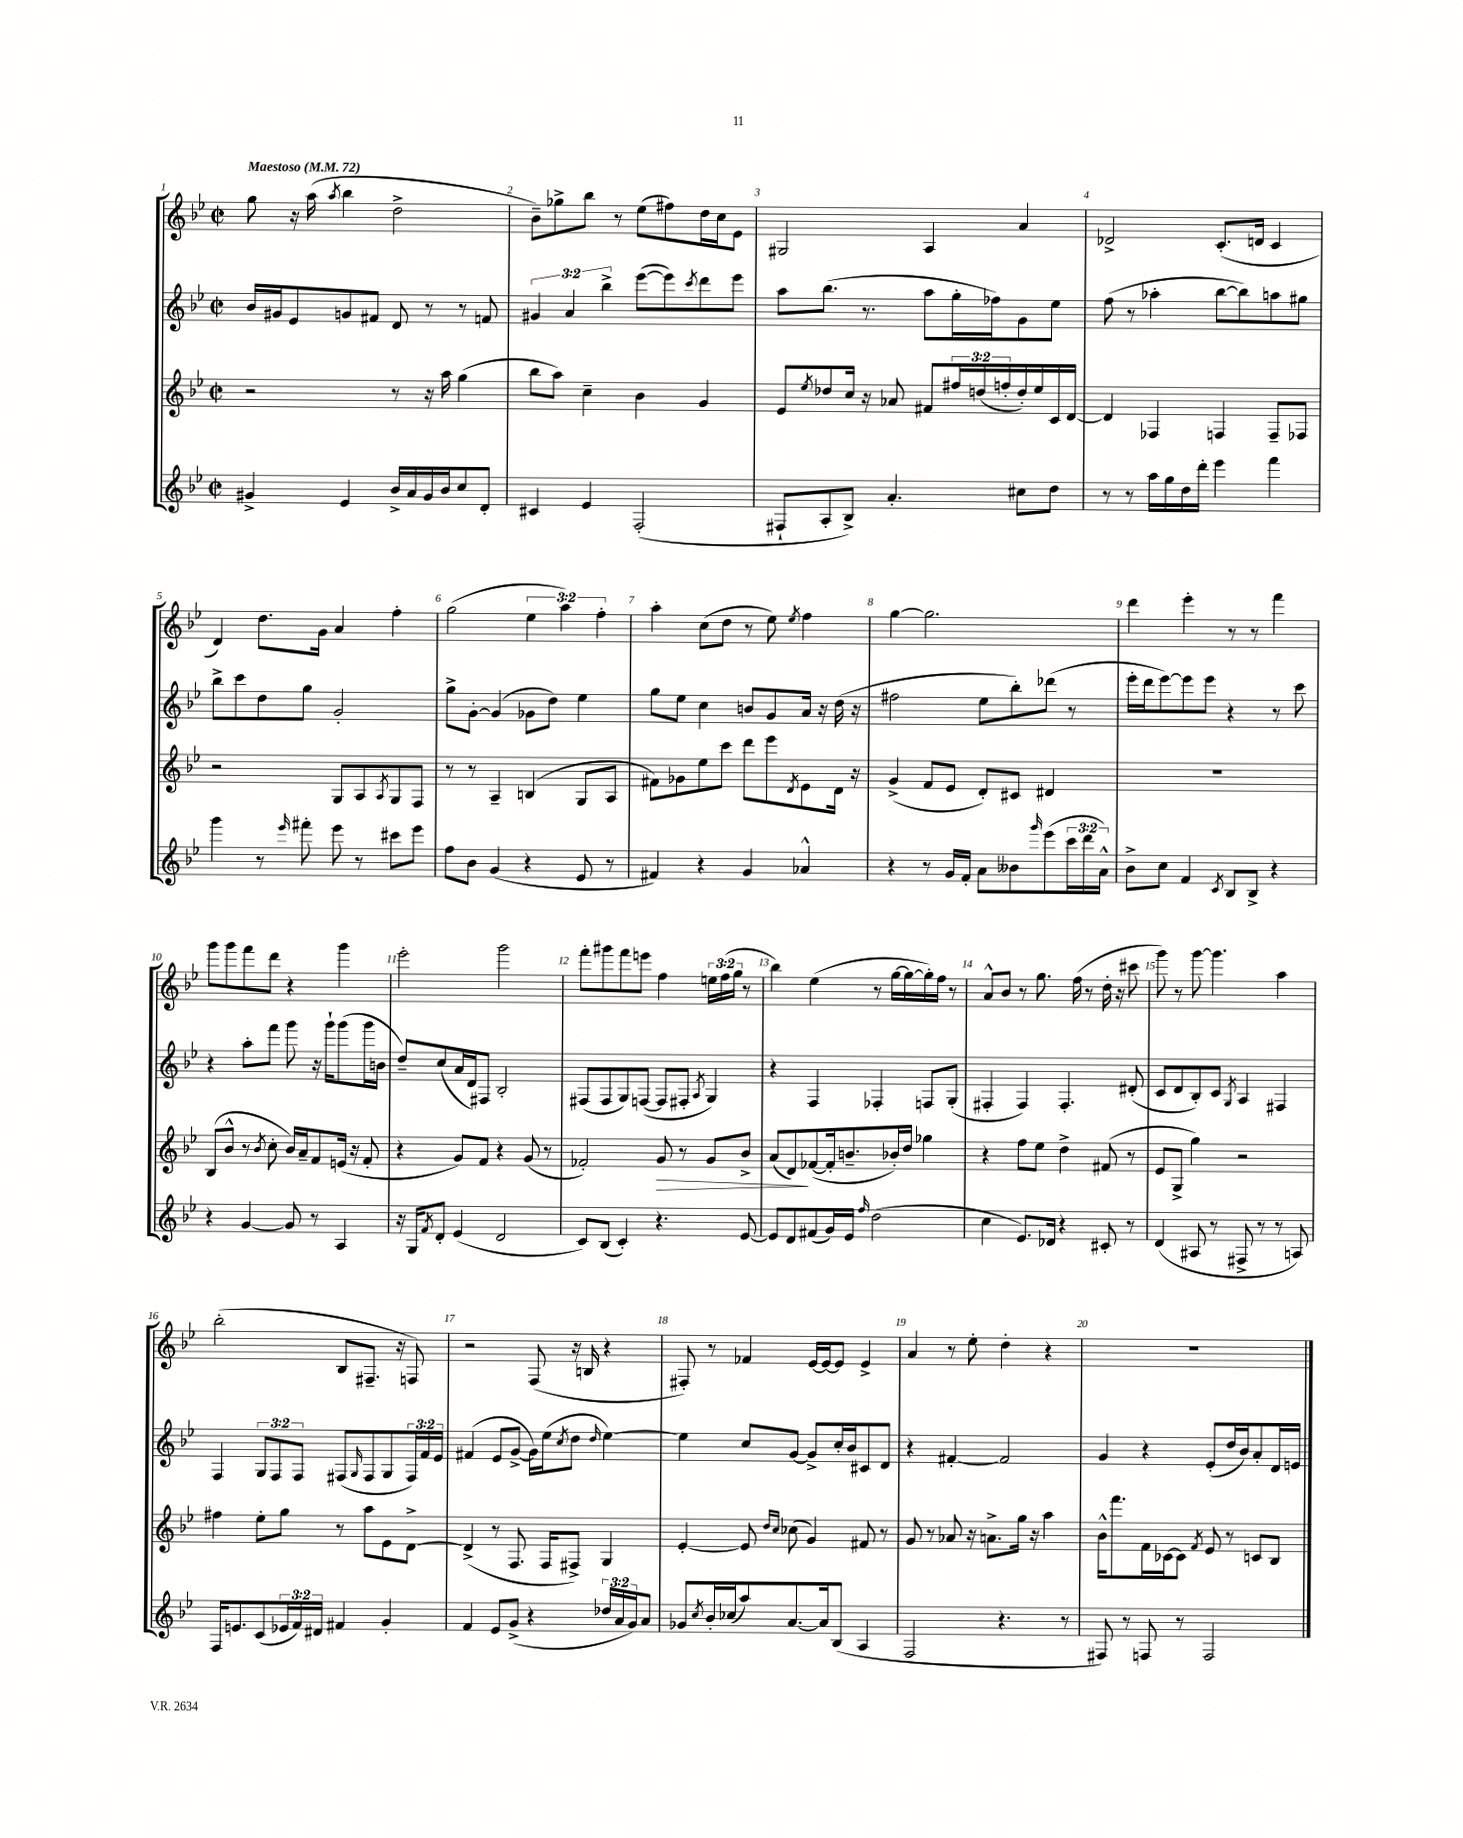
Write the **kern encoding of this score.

**kern	**kern	**dynam	**kern	**kern
*part4	*part3	*part3	*part2	*part1
*staff4	*staff3	*staff3	*staff2	*staff1
*clefG2	*clefG2	*	*clefG2	*clefG2
*k[b-e-]	*k[b-e-]	*	*k[b-e-]	*k[b-e-]
*M2/2	*M2/2	*	*M2/2	*M2/2
*met(c|)	*met(c|)	*	*met(c|)	*met(c|)
*MM72	*MM72	*	*MM72	*MM72
=1	=1	=1	=1	=1
!	!	!	!	!LO:TX:a:B:t=Maestoso
4g#X^/	2r	.	16b-/LL	8gg\
.	.	.	16g#X/J	.
.	.	.	8e-/	16r
.	.	.	.	(16aa\
.	.	.	.	8qaa/
4e-/	.	.	8gn/	4bb-\
.	.	.	8f#X/J	.
16b-^/LL	8r	.	8d/	2dd^\
16a/	.	.	.	.
16g#/	16r	.	8r	.
16b-/J	16aa\	.	.	.
8cc/	(4gg\	.	8r	.
8d'/J	.	.	8fn/	.
=2	=2	=2	=2	=2
4c#X/	8bb-\L	.	6g#X/	8b-~\L)
.	8aa\J)	.	.	8gg-X^\
.	.	.	6a/	.
4e-/	4cc~\	.	.	8bb-\J
.	.	.	6bb-^\	.
.	.	.	.	8r
(2F'/	4b-\	.	([8eee-\L	(8ee-\L
.	.	.	8eee-\])	8ff#X\)
.	.	.	8qccc/	.
.	4g/	.	8ddd\	16dd\L
.	.	.	.	16cc\J
.	.	.	8eee-\J	8e-\J
=3	=3	=3	=3	=3
8F#X`/L	8e-/L	.	8aa\L	2G#X/
.	8qee-/	.	.	.
8A'/	8dd-X/	.	(8.bb-\J	.
8B-^/J)	16cc/Jk	.	.	.
.	16r	.	8.r	.
4.a'/	8a-X/	.	.	.
.	8f#X/L	.	8aa\L	4A/
.	24ff#X/L	.	16gg'\L	.
.	(24ddn/	.	.	.
.	.	.	16ff-X\J)	.
.	24ffn'/	.	.	.
8cc#X\L	16dd'/)	.	8g\	4a/
.	16ee-/	.	.	.
8dd\J	16c/	.	8ee-\J	.
.	[16d/JJ	.	.	.
=4	=4	=4	=4	=4
8r	4d/]	.	(8ff\	2d-X^/
8r	.	.	8r	.
16aa\LL	4F-X/	.	4aa-X'\	.
16gg\	.	.	.	.
16dd\	.	.	.	.
16ddd'\JJ	.	.	.	.
4eee-\	4Fn/	.	[8bb-\L	(8.c'/L
.	.	.	8bb-\])	.
.	.	.	.	16dn/Jk
4fff\	8F~/L	.	8aan\	4c/
.	8F-X/J	.	8gg#X\J	.
!!LO:LB:g=z
=5	=5	=5	=5	=5
4ggg\	2r	.	8bb-^\L	4d/)
.	.	.	8ccc\	.
8r	.	.	8dd\	8.dd\L
16qqeee-/	.	.	.	.
8fff#X'\	.	.	8gg\J	.
.	.	.	.	16g\Jk
8eee-\	8G/L	.	2g'/	4a/
8r	8A/	.	.	.
.	8qA/	.	.	.
8ccc#X\L	8G/	.	.	4ff'\
8eee-\J	8F/J	.	.	.
=6	=6	=6	=6	=6
8ff\L	8r	.	8gg^\L	(2gg\
8b-\J	8r	.	[8g'\J	.
(4g/	4A~/	.	(4g/]	.
4r	(4Bn/	.	8g-X\L	6ee-\
.	.	.	8dd\J)	.
.	.	.	.	6aa\)
8e-/	8G/L	.	4ee-\	.
.	.	.	.	6ff'\
8r	8A/J	.	.	.
=7	=7	=7	=7	=7
4f#X/)	8f#X\L)	.	8gg\L	4aa'\
.	8g-X\	.	8ee-\J	.
4r	8ee-\	.	4cc\	(8cc\L
.	8ccc\J	.	.	8dd\J
4g/	8ddd\L	.	8bn/L	8r
.	8eee-\	.	8g/	8ee-\)
.	8qd/	.	.	8qee-/
4a-X^^/	8e-\	.	16a/Jk	4ff\
.	.	.	16r	.
.	16d\Jk	.	(16dd\	.
.	16r	.	16r	.
=8	=8	=8	=8	=8
4r	(4g^/	.	2ff#X\	[4gg\
8r	8f/L	.	.	2.gg\]
16g/LL	8e-/J	.	.	.
16f'/JJ	.	.	.	.
8a\L	8d'/L)	.	8ee-\L	.
8b--X\	8c#X/J	.	8bb-'\)	.
16qqggg/	.	.	.	.
(8eee-\	4d#X/	.	(8ddd-X\J	.
24ccc\L	.	.	8r	.
24ddd\	.	.	.	.
24a^^\JJ)	.	.	.	.
=9	=9	=9	=9	=9
8b-^\L	1r	.	16eee-'\LL	4ddd\
.	.	.	16ddd\J	.
8cc\J	.	.	[8eee-\)	.
4f/	.	.	8eee-\]	4eee-'\
.	.	.	8eee-\J	.
8qc/	.	.	.	.
8B-/L	.	.	4r	8r
8B-^/J	.	.	.	8r
4r	.	.	8r	4fff\
.	.	.	8ccc\	.
!!LO:LB:g=z
=10	=10	=10	=10	=10
4r	(8B-/L	.	4r	8ggg\L
.	8b-^^/J	.	.	8ggg\
[4g/	8r	.	8aa'\L	8fff\
.	8qb-/	.	.	.
.	8cc'\	.	8fff\J	8ddd\J
8g/]	16b-/LL)	.	8ggg\	4r
.	16a~/J	.	.	.
8r	8f/	.	16r	.
.	.	.	16ggg`\KL	.
4A/	(16en/Jk	.	(8ggg\	4ggg\
.	16r	.	.	.
.	8f'/	.	16ggg\L	.
.	.	.	16bn\JJ	.
=11	=11	=11	=11	=11
16r	4r	.	8dd~/L)	2eee-'\
16G/KL	.	.	.	.
8qf/	.	.	.	.
8d'/J	.	.	(8cc/	.
(4e-/	8g/L)	.	16a/L	.
.	.	.	16d/J)	.
.	8f/J	.	8F#X/J	.
2d/	4r	.	2B-'/	2ggg\
.	(8g/	.	.	.
.	8r	.	.	.
=12	=12	=12	=12	=12
8c/L)	2f-X'/)	.	(8F#X/L	8fff'\L
(8B-/J	.	.	8F#/	8ggg#X\
4c'/)	.	.	8G/)	8fff\
.	.	.	([8Fn/J	8eeen\J
!	!	!LO:HP:b	!	!
4.r	8g/	>	8F/L]	4ff\
.	8r	.	8F#X'/J	.
.	.	.	8qA/	.
.	8g/L	.	4G/)	24een\LL
.	.	.	.	(24ff\
.	.	.	.	24gg\JJ
[8e-/	8b-^/J	.	.	8r
=13	=13	=13	=13	=13
8e-/L]	(8a/L	.	4r	4bb-\)
8d/	8d/)	.	.	.
(8f#X/	([8f-X/	]	4F/	(4ee-\
16g/L)	16f-'/k]	.	.	.
16e-/JJ	8.bn~/	.	.	.
16qqff/	.	.	.	.
(2dd\	.	.	4F-X'/	8r
.	16b-X'/L)	.	.	[16gg\LL
.	16dd/JJ	.	.	16gg\_
.	4gg-X\	.	8Fn/L	16gg'\])
.	.	.	.	16ff\JJ
.	.	.	(8G'/J	8r
=14	=14	=14	=14	=14
4cc\	4r	.	4F#X'/	8a^^/L
.	.	.	.	8b-/J
8.e-/L)	8ff\L	.	4F#/)	8r
.	8ee-\J	.	.	8.gg\
16d-X/Jk	.	.	.	.
4r	4dd^\	.	4.F#'/	.
.	.	.	.	(16ff\
.	.	.	.	8r
8c#X'/	(8f#X/	.	.	16dd'\
.	.	.	.	16r
8r	8r	.	(8d#X'/	8ccc#X\
=15	=15	=15	=15	=15
(4d/	8e-/L	.	8c/L	8ggg\)
.	8G^/J	.	8d/	8r
8A#X/	4gg\)	.	8B-'/)	[8ggg\
8r	.	.	8c/J	4.ggg\]
.	.	.	8qG/	.
8F#X^/	2r	.	4A/	.
8r	.	.	.	.
8r	.	.	4F#X/	4aa\
8An/)	.	.	.	.
!!LO:LB:g=z
=16	=16	=16	=16	=16
16F/KL	4ff#X\	.	4F/	(2bb-'\
8.en/	.	.	.	.
(8c/	8ee-'\L	.	12G/L	.
.	.	.	12F/	.
24e-X/L	8gg\J	.	.	.
24f/)	.	.	12F/J	.
24d#X/JJ	.	.	.	.
4f#X/	8r	.	(8F#X/L	8B-/L
.	.	.	16qqG/	.
.	8aa\L	.	8F#/	8.F#X~/J
4g'/	8e-\	.	8G/	.
.	.	.	.	16r
.	[8d^\J	.	24F#/L)	8Fn/)
.	.	.	24f/	.
.	.	.	24e-/JJ	.
=17	=17	=17	=17	=17
4f/	(4d^/]	.	(4f#X/	2r
8e-/L	8r	.	8e-/L	.
(8g^/J	8.F/	.	[8g^/J	.
4r	.	.	16g\LL])	(8F/
.	16F/KL	.	(16ee-\J	.
.	.	.	8qcc/	.
.	8F#X^/J)	.	8dd\J	16r
.	.	.	.	16Bn/
.	.	.	16qqdd/	.
24dd-X/LL	4G/	.	[4ee-\)	4r
24a/	.	.	.	.
24g/J)	.	.	.	.
8a/J	.	.	.	.
=18	=18	=18	=18	=18
8g-X/L	[4e-'/	.	4ee-\]	8F#X'/)
8qcc/	.	.	.	.
16b-'/L	.	.	.	8r
(16cc-X/J	.	.	.	.
8aa/)	8e-/]	.	8cc/L	4f-X/
.	16qqdd/LL	.	.	.
.	16qqcc/JJ	.	.	.
[8.a/	(8cc-X\	.	[8g/J	.
.	4g/)	.	8g^/L]	[16e-/LL
16a/k]	.	.	.	16e-/J_
(8B-/J	.	.	16cc'/L	8e-/J]
.	.	.	16b-/J	.
4A/	8f#X/	.	8c#X/	4e-^/
.	8r	.	8d/J	.
=19	=19	=19	=19	=19
2F/	8g/	.	4r	4a/
.	8r	.	.	.
.	8a-X/	.	[4f#X'/	8r
.	16r	.	.	8ee-'\
.	8.an^\L	.	.	.
4.r	.	.	2f#/]	4dd'\
.	16gg\Jk	.	.	.
.	16r	.	.	.
.	4aa\	.	.	4r
8r	.	.	.	.
=20	=20	=20	=20	=20
8F#X/)	16b-^^\KL	.	4g/	1r
.	8.fff\	.	.	.
8r	.	.	.	.
8Fn/	16f\L	.	4r	.
.	[16c-X\J	.	.	.
8r	8c-\J]	.	.	.
.	8qf/	.	.	.
2F/	8e-/	.	(8e-'/L	.
.	8r	.	16dd/L	.
.	.	.	16b-/J)	.
.	8cn/L	.	8a'/	.
.	8B-/J	.	16d/L	.
.	.	.	16en/JJ	.
==	==	==	==	==
*-	*-	*-	*-	*-
